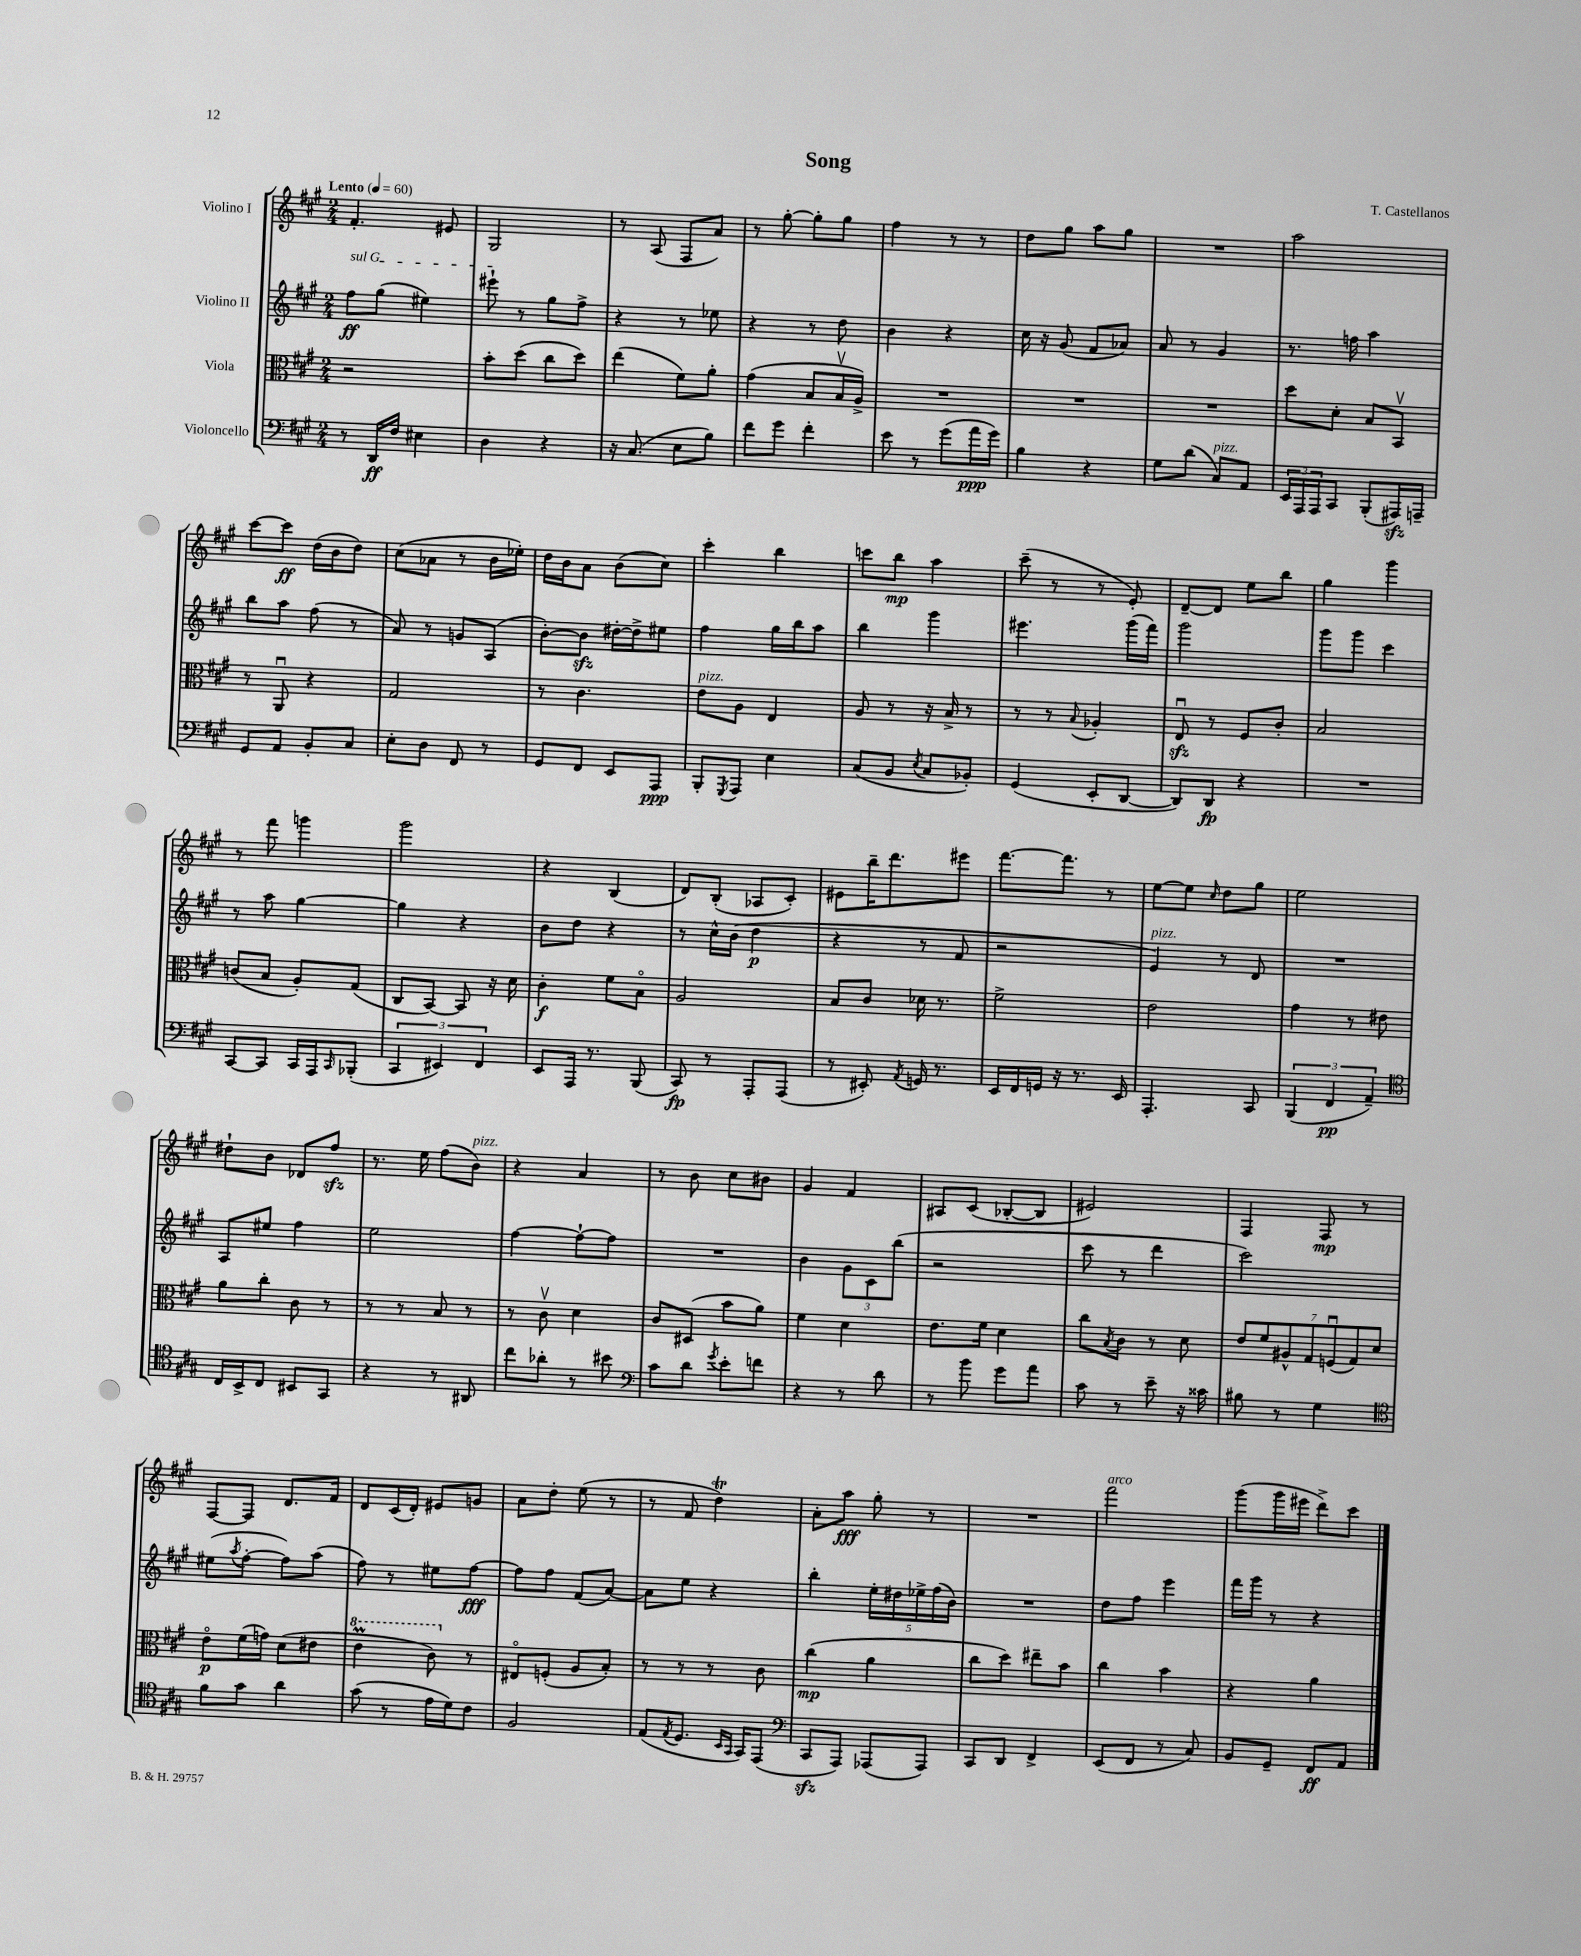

**kern	**kern	**kern	**kern
*staff4	*staff3	*staff2	*staff1
*clefF4	*clefC3	*clefG2	*clefG2
*k[f#c#g#]	*k[f#c#g#]	*k[f#c#g#]	*k[f#c#g#]
*M2/4	*M2/4	*M2/4	*M2/4
*MM60	*MM60	*MM60	*MM60
8r	2r	8ff#\L	4.f#'/
16DD/LL	.	(8gg#\J	.
16F#/JJ	.	.	.
4E#\	.	4ee#\)	.
.	.	.	8e#/
=	=	=	=
4D\	8b'\L	8eee#`\	2G#/
.	(8dd\J	8r	.
4r	8cc#\L	8gg#\L	.
.	8dd\J)	8ff#^\J	.
=	=	=	=
16r	(4ee\	4r	8r
(8.C#/	.	.	.
.	.	.	(8A/
8E\L	8f#\L)	8r	8F#/L
8B\J)	8a'\J	8ee-\	8a/J)
=	=	=	=
8f#\L	(4g#\	4r	8r
8g#\J	.	.	[8gg#'\
4f#'\	8B/L	8r	8gg#'\]L
.	16Bv/L	8dd\	8gg#\J
.	16A^/JJ)	.	.
=	=	=	=
8e\	2r	4b\	4ff#\
8r	.	.	.
(8g#\L	.	4r	8r
16a\L	.	.	8r
16g#\JJ)	.	.	.
=	=	=	=
4B\	2r	16cc#\	8dd\L
.	.	16r	.
.	.	(8g#/	8gg#\J
4r	.	8f#/L	8aa\L
.	.	8a-/J)	8gg#\J
=	=	=	=
8G#\L	2r	8a/	2r
(8d\J	.	8r	.
8C#/L)	.	4g#/	.
8AA/J	.	.	.
=	=	=	=
24EE/LL	8dd\L	8.r	2aa\
24AAA/	.	.	.
24AAA/J	.	.	.
8CC#/J	8d'\J	.	.
.	.	16ff\	.
(8BBB'/L	8B/L	4aa\	.
16AAA#/L)	8BBv/J	.	.
16AAA~/JJ	.	.	.
=	=	=	=
8GG#/L	8r	8bb\L	[8ccc#\L
8AA/J	8AAu/	8aa\J	8ccc#\]J
8BB'/L	4r	(8ff#\	(16dd\LL
.	.	.	16b\J
8C#/J	.	8r	8dd\J)
=	=	=	=
8E'\L	2G#/	8a/)	(8cc#\L
8D\J	.	8r	8a-\J
8FF#/	.	8g/L	8r
8r	.	(8A/J	16b\LL
.	.	.	16ee-'\JJ)
=	=	=	=
8GG#/L	8r	[8b'\L)	16dd\LL
.	.	.	16b\J
8FF#/J	4.c#\	8b\]J	8a\J
8EE/L	.	[16dd#'\LL	(8b\L
.	.	16dd#^\]J	.
8AAA/J	.	8ee#\J	8cc#\J)
=	=	=	=
8BBB'/L	8e\L	4ff#\	4ccc#'\
8qGGG#/	.	.	.
8AAA/J	8A\J	.	.
4E\	4E/	16gg#\LL	4bb\
.	.	16bb\J	.
.	.	8aa\J	.
=	=	=	=
(8C#/L	8A/	4bb\	8ccc\L
8BB/J	8r	.	8bb\J
8qE/	.	.	.
8C#/L	16r	4ggg#\	4aa\
.	16B^/	.	.
8BB-'/J)	8r	.	.
=	=	=	=
(4GG#/	8r	4.eee#\	(8ccc#~\
.	8r	.	8r
.	8qqB/	.	.
8EE'/L	4A-'/	.	8r
[8DD/J	.	(16ggg#\LL	8e'/)
.	.	16fff#\JJ)	.
=	=	=	=
8DD/]L)	8Eu/	2ggg#\	[8d~/L
8DD/J	8r	.	8d/]J
4r	8F#/L	.	8ee\L
.	8c#'/J	.	8bb\J
=	=	=	=
2r	2B/	8ggg#\L	4gg#\
.	.	8ggg#\J	.
.	.	4ccc#\	4ggg#\
=	=	=	=
[8CC#/L	(8c/L	8r	8r
8CC#/]J	8B/J	8aa\	8fff#\
16CC#/LL	8A'/L)	[4gg#\	4ggg\
16AAA/J	.	.	.
16qqCC#/	.	.	.
(8BBB-'/J	(8G#/J	.	.
=	=	=	=
6CC#/	8C#/L	4gg#\]	2ggg#\
.	[8BB/J)	.	.
6EE#/)	.	.	.
.	8BB/]	4r	.
6FF#/	.	.	.
.	16r	.	.
.	16d\	.	.
=	=	=	=
8EE/L	4c#'\	8b\L	4r
16AAA/Jk	.	8dd\J	.
8.r	.	.	.
.	8f#\L	4r	(4B/
(8BBB/	8Bo\J	.	.
=	=	=	=
8CC#/)	2A/	8r	8d/L)
8r	.	16cc#^^\LL	(8B'/J
.	.	(16b\JJ	.
8AAA'/L	.	4dd\	8A-/L
(8AAA/J	.	.	8c#'/J)
=	=	=	=
8r	8B/L	4r	8e#\L
8EE#'/)	8c#/J	.	16bb~\K
.	.	.	8.ddd\
8qAA/	.	.	.
16GG/	16d-\	8r	.
8.r	8.r	.	.
.	.	8f#/	8eee#\J
=	=	=	=
16EE/LL	2f#^\	2r	[8.fff#\L
16FF#/	.	.	.
16GG/JJ	.	.	.
16r	.	.	8.fff#\]J
8.r	.	.	.
.	.	.	8r
16EE/	.	.	.
=	=	=	=
4.AAA'/	2e\	4e/)	[8ee\L
.	.	.	8ee\]J
.	.	.	16qqcc#/
.	.	8r	8dd\L
8CC#/	.	8d/	8gg#\J
=	=	=	=
(6BBB/	4g#\	2r	2ee\
6FF#/	.	.	.
.	8r	.	.
6AA~/)	.	.	.
.	8e#\	.	.
=	=	=	=
*clefC4	*	*	*
16C#/LL	8a\L	8A/L	8dd#`\L
16BB^/J	.	.	.
8C#/J	8cc#'\J	8ee#/J	8b\J
8BB#/L	8c#\	4ff#\	8d-/L
8GG#/J	8r	.	8ff#/J
=	=	=	=
4r	8r	2ee\	8.r
.	8r	.	.
.	.	.	16ee\
8r	8B/	.	(8ff#\L
8AA#/	8r	.	8b\J)
=	=	=	=
8cc#\L	8r	[4ff#\	4r
8a-'\J	8c#v\	.	.
8r	4d\	8ff#`\_L	4a/
8b#\	.	8ff#\]J	.
=	=	=	=
*clefF4	*	*	*
8c#\L	8c#/L	2r	8r
8d\J	(8D#/J	.	8b\
8qg#/	.	.	.
8e'\L	8b\L	.	8cc#\L
8f\J	8a\J)	.	8b#\J
=	=	=	=
4r	4f#\	4b\	4g#/
8r	4d\	12g#\L	4f#/
.	.	12c#\	.
8d\	.	.	.
.	.	(12bb\J	.
=	=	=	=
8r	8.e\L	2r	8A#/L
8b\	.	.	(8c#/J
.	16f#\Jk	.	.
8g#\L	4d\	.	[8B-'/L
8a\J	.	.	8B-/]J
=	=	=	=
8c#\	8cc#\L	8ccc#\	2e#/)
.	8qB/	.	.
8r	8c#\J	8r	.
8e~\	8r	4ddd\	.
16r	8d\	.	.
16c##\	.	.	.
=	=	=	=
8B#\	14e/L	2ccc#\)	4F#/
.	14f#/	.	.
8r	.	.	.
.	14A#^^/	.	.
.	14G#/	.	.
4G#\	.	.	8F#/
.	(14Fu/	.	.
.	14G#/)	.	.
.	.	.	8r
.	14d/J	.	.
=	=	=	=
*clefC4	*	*	*
8f#\L	8eo\L	(8ee#\L	[8F#/L
.	.	8qaa/	.
8g#\J	(16f#\L	[8ff#'\J	8F#/]J
.	16g\JJ)	.	.
4a\	(8d\L	8ff#\]L)	8.d/L
.	8e#\J	(8aa\J	.
.	.	.	16f#/Jk
=	=	=	=
(8g#\	4ee\	8ff#\)	8d/L
8r	.	8r	(16c#/L
.	.	.	16d'/JJ)
16e\LL	8cc#\)	8ee#\L	8e#/L
16d\J)	.	.	.
8c#\J	8r	[8ff#\J	8g/J
=	=	=	=
2F#/	8E#o/L	8ff#\]L	8a\L
.	(8F'/J	8ff#\J	8dd'\J
.	8A/L	(8f#/L	(8ee\
.	8B'/J)	[8a/J)	8r
=	=	=	=
(8E/L	8r	8a\]L	8r
8qE/	.	.	.
8.D/J	8r	8ee\J	8f#/
.	8r	4r	4dd\)
16qqBB/LL	.	.	.
16qqGG#/JJ	.	.	.
16GG#/LK)	.	.	.
(8EE/J	8c#\	.	.
=	=	=	=
*clefF4	*	*	*
8CC#/L	(4cc#\	4bb'\	8a'\L
8AAA/J)	.	.	8aa\J
(8AAA-/L	4a\	20ee'\LL	8gg#'\
.	.	20dd#\	.
.	.	20ee-^\	.
8AAA-/J)	.	.	8r
.	.	(20ff#\	.
.	.	20b\JJ)	.
=	=	=	=
8CC#/L	8cc#\L	2r	2r
8DD/J	8dd\J)	.	.
4FF#^/	8ee#~\L	.	.
.	8b\J	.	.
=	=	=	=
(8EE/L	4cc#\	8dd\L	2fff#\
8FF#/J	.	8ff#\J	.
8r	4b\	4eee\	.
8C#/)	.	.	.
=	=	=	=
8BB/L	4r	16fff#\LL	(8ggg#\L
.	.	16ggg#\JJ	.
8GG#~/J	.	8r	16ggg#\L
.	.	.	16eee#\JJ
8FF#/L	4a\	4r	8ddd^\L)
8AA/J	.	.	8ccc#\J
==	==	==	==
*-	*-	*-	*-
